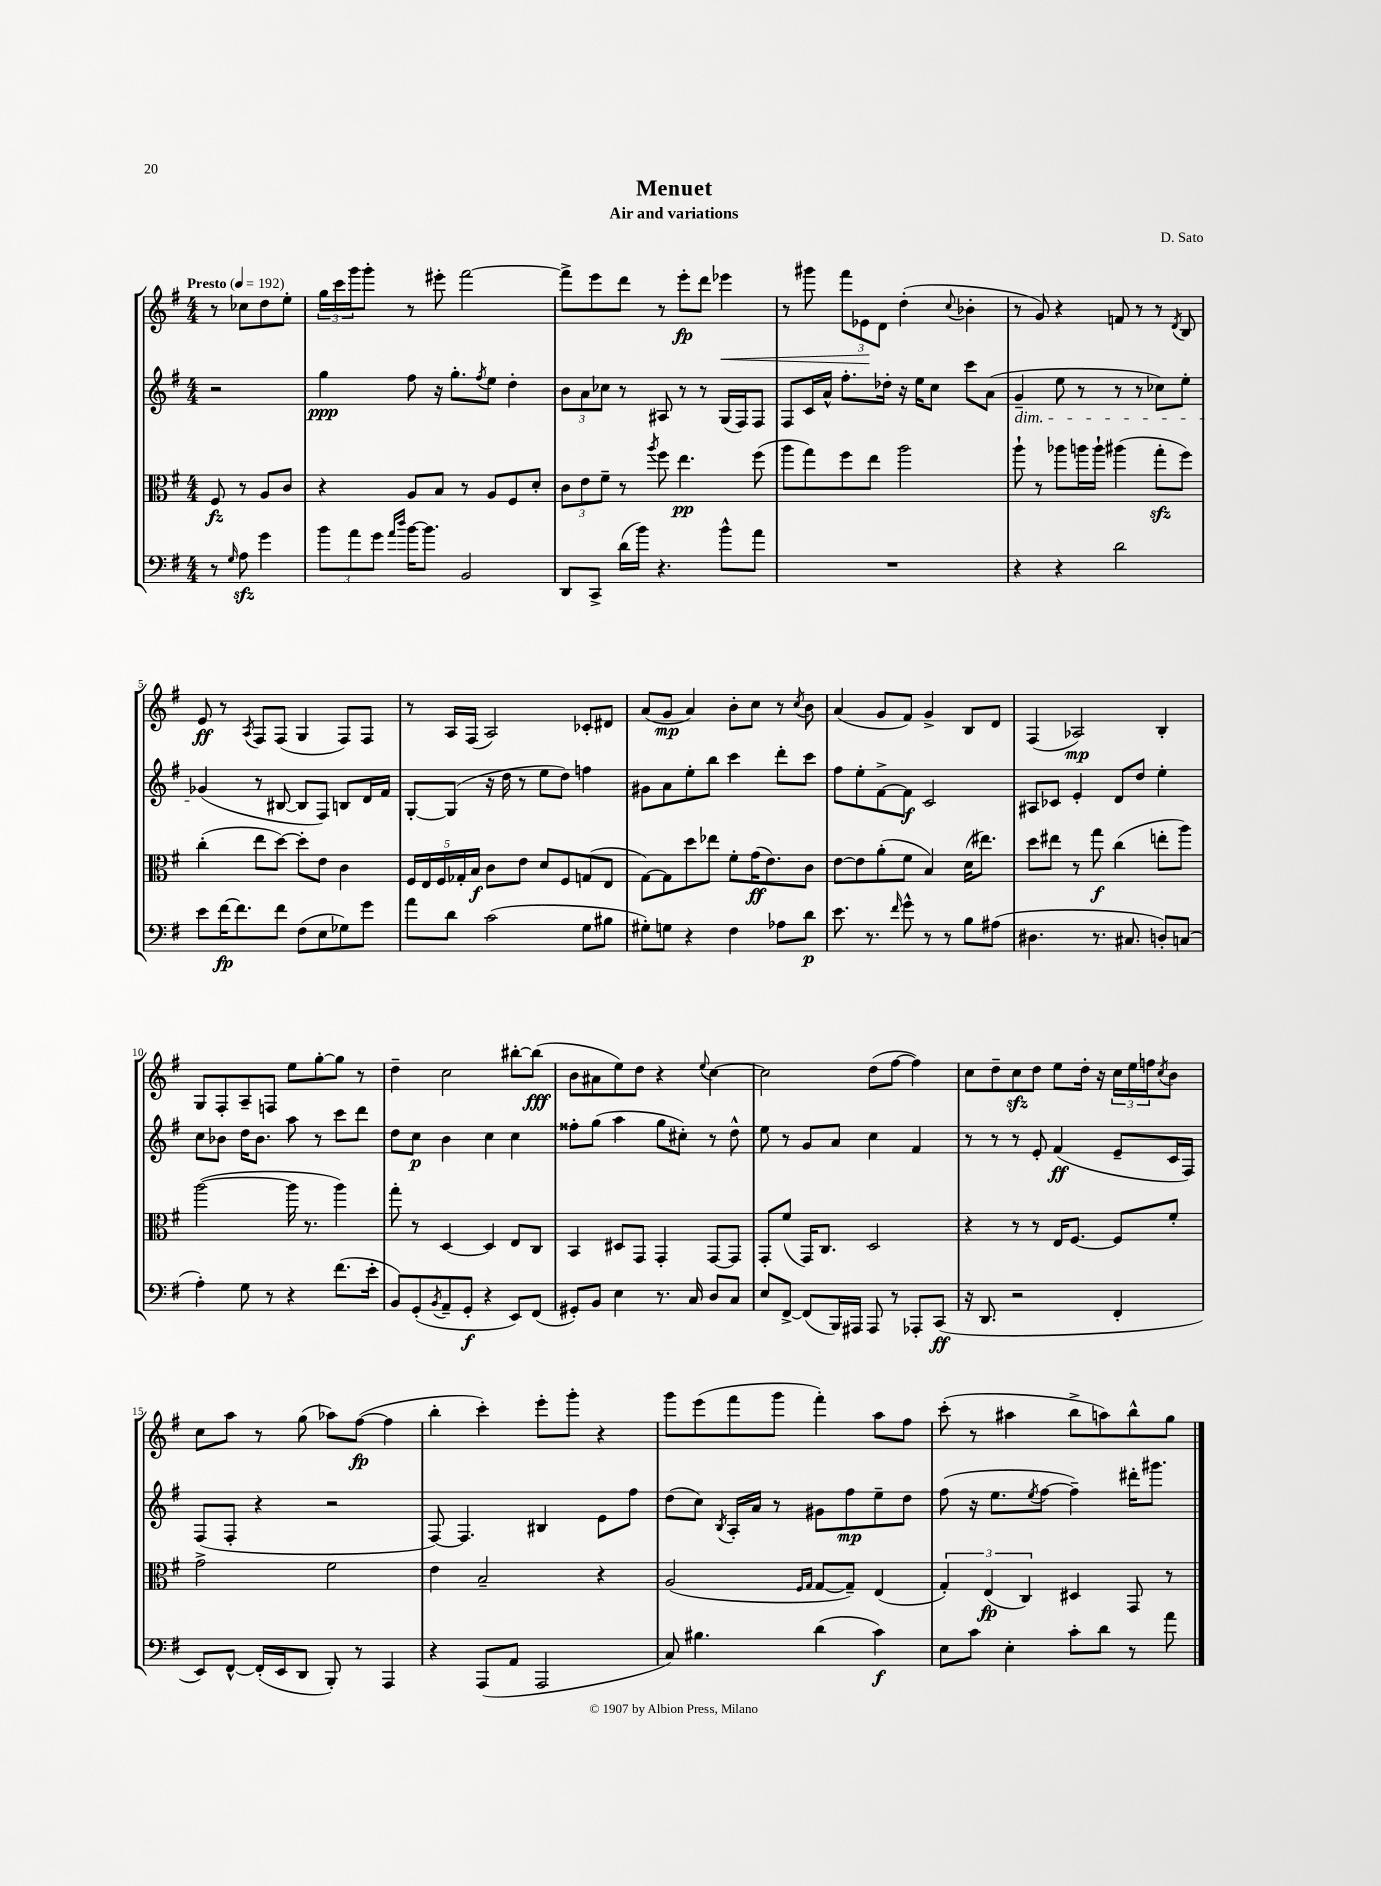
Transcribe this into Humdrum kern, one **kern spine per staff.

**kern	**dynam	**kern	**dynam	**kern	**dynam	**kern	**dynam
*part4	*part4	*part3	*part3	*part2	*part2	*part1	*part1
*staff4	*staff4	*staff3	*staff3	*staff2	*staff2	*staff1	*staff1
*clefF4	*	*clefC3	*	*clefG2	*	*clefG2	*
*k[f#]	*	*k[f#]	*	*k[f#]	*	*k[f#]	*
*M4/4	*	*M4/4	*	*M4/4	*	*M4/4	*
*MM192	*	*MM192	*	*MM192	*	*MM192	*
=	=	=	=	=	=	=	=
!	!	!	!	!	!	!LO:TX:a:B:t=Presto	!
8r	.	8F#/	fz	2r	.	8r	.
16qqG/	.	.	.	.	.	.	.
8Azz\	.	8r	.	.	.	8cc-X\L	.
4g\	.	8A/L	.	.	.	8dd\	.
.	.	8c/J	.	.	.	8ee'\J	.
=1	=1	=1	=1	=1	=1	=1	=1
12b\L	.	4r	.	4gg\	ppp	24gg\LL	.
.	.	.	.	.	.	24ccc\	.
12a\	.	.	.	.	.	24ggg\J	.
.	.	.	.	.	.	8ggg'\J	.
12g\J	.	.	.	.	.	.	.
16qqa/LL	.	.	.	.	.	.	.
16qqdd/JJ	.	.	.	.	.	.	.
[16b\KL	.	8A/L	.	8ff#\	.	8r	.
8.b\J]	.	.	.	.	.	.	.
.	.	8B/J	.	16r	.	8eee#X'\	.
.	.	.	.	8.gg'\L	.	.	.
2BB/	.	8r	.	.	.	[2fff#\	.
.	.	.	.	8qff#/	.	.	.
.	.	8A/L	.	8ee\J	.	.	.
.	.	8F#/	.	4dd'\	.	.	.
.	.	8d'/J	.	.	.	.	.
=2	=2	=2	=2	=2	=2	=2	=2
8DD/L	.	12c\L	.	12b\L	.	8fff#^\L]	.
.	.	12e\	.	12a\	.	.	.
8CC^/J	.	.	.	.	.	8eee\	.
.	.	12f#~\J	.	12cc-X\J	.	.	.
(16d\LL	.	8r	.	8r	.	8ddd\J	.
16b\JJ)	.	.	.	.	.	.	.
.	.	8qaa/	.	.	.	.	.
4.r	.	8ff#\	.	8A#X/	.	8r	.
.	.	4.ee\	pp	8r	.	8eee'\L	fp
.	.	.	.	8r	.	8ddd\J	.
!	!	!	!	!	!	!	!LO:HP:b
8b^^\L	.	.	.	(16G/LL	.	4eee-X\	<
.	.	.	.	16F#/J)	.	.	.
8a\J	.	(8ff#\	.	8F#/J	.	.	.
=3	=3	=3	=3	=3	=3	=3	=3
1r	.	8aa\L	.	8F#/L	.	8r	.
.	.	8gg\)	.	16c/L	.	8ggg#X\	.
.	.	.	.	16a^^/JJ	.	.	.
.	.	8ff#\	.	8.ff#'\L	.	12fff#\L	.
.	.	.	.	.	.	12e-X\	.
.	.	8ee\J	.	.	.	.	.
.	.	.	.	.	.	12d\J	[
.	.	.	.	16dd-X'\Jk	.	.	.
.	.	2aa\	.	16r	.	(4dd'\	.
.	.	.	.	16ee\KL	.	.	.
.	.	.	.	8cc\J	.	.	.
.	.	.	.	.	.	8qqcc/	.
.	.	.	.	8ccc\L	.	4b-X'\	.
.	.	.	.	(8a\J	.	.	.
=4	=4	=4	=4	=4	=4	=4	=4
!	!	!	!	!LO:TX:b:i:t=dim.	!	!	!
4r	.	8aa`\	.	4g~/	.	8r	.
.	.	8r	.	.	.	8g/)	.
4r	.	8aa-X\L	.	8ee\	.	4r	.
.	.	16aan\L	.	8r	.	.	.
.	.	16aa`\JJ	.	.	.	.	.
2d\	.	(4aa#X\	.	8r	.	8fn/	.
.	.	.	.	8r	.	8r	.
.	.	8ggzz'\L	.	8cc-X\L)	.	8r	.
.	.	.	.	.	.	8qd/	.
.	.	8ff#\J)	.	8ee'\J	.	8B/	.
!!LO:LB:g=z
=5	=5	=5	=5	=5	=5	=5	=5
8e\L	.	(4cc'\	.	(4g-X/	.	8e/	ff
[16f#\K	fp	.	.	.	.	8r	.
8.f#\]	.	.	.	.	.	.	.
.	.	.	.	.	.	8qA/	.
.	.	8ee\L	.	8r	.	8F#/L	.
8f#\J	.	[8dd\J)	.	[8B#X/	.	(8F#/J	.
(8F#\L	.	8dd'\L]	.	8B#/L]	.	4G/	.
8E\	.	8e\J	.	8F#/J)	.	.	.
8G-X\)	.	4c\	.	8Bn/L	.	8F#/L)	.
8g\J	.	.	.	16d/L	.	8F#/J	.
.	.	.	.	16f#/JJ	.	.	.
=6	=6	=6	=6	=6	=6	=6	=6
8a\L	.	20F#/LL	.	[8G'/L	.	8r	.
.	.	20E/	.	.	.	.	.
.	.	20F#/	.	.	.	.	.
8d\J	.	.	.	(8G/J]	.	16A/LL	.
.	.	20G-X'/	.	.	.	.	.
.	.	.	.	.	.	(16F#/JJ	.
.	.	20B/JJ	f	.	.	.	.
(2c\	.	8c\L	.	16r	.	2A/)	.
.	.	.	.	16dd\	.	.	.
.	.	8e\J	.	8r	.	.	.
.	.	8d/L	.	8ee\L	.	.	.
.	.	8F#/	.	8dd\J)	.	.	.
8G\L	.	(8Gn/	.	4ffn\	.	8c-X'/L	.
8B#X\J	.	8E/J	.	.	.	8d#X/J	.
=7	=7	=7	=7	=7	=7	=7	=7
8G#X'\L)	.	[8G\L)	.	8g#X\L	.	(8a/L	.
8Gn\J	.	8G\]	.	8a\	.	8g/J	mp
4r	.	8dd\	.	8ee'\	.	4a/)	.
.	.	8ee-X\J	.	8bb\J	.	.	.
4F#\	.	8f#'\L	.	4ccc\	.	8b'\L	.
.	.	(16g\K	ff	.	.	8cc\J	.
.	.	8.e\)	.	.	.	.	.
8A-X\L	.	.	.	8ddd'\L	.	8r	.
.	.	.	.	.	.	8qcc/	.
8d\J	p	8c\J	.	8ccc\J	.	8b\	.
=8	=8	=8	=8	=8	=8	=8	=8
8.e\	.	[8e\L	.	8ff#\L	.	(4a/	.
.	.	8e\]	.	8ee'\	.	.	.
8.r	.	.	.	.	.	.	.
.	.	(8a'\	.	[8f#^\	.	8g/L	.
16qqf#/	.	.	.	.	.	.	.
8g^^\	.	8f#\J	.	8f#\J]	f	8f#/J)	.
8r	.	4B/)	.	2c/	.	4g^/	.
8r	.	.	.	.	.	.	.
8B\L	.	(16d\KL	.	.	.	8B/L	.
.	.	8.ee#X\J)	.	.	.	.	.
(8A#X\J	.	.	.	.	.	8d/J	.
=9	=9	=9	=9	=9	=9	=9	=9
4.D#X\	.	8dd\L	.	8A#X/L	.	(4F#/	.
.	.	8ee#X\J	.	8c-X/J	.	.	.
.	.	8r	.	4e'/	.	2A-X/)	mp
8.r	.	8gg\	f	.	.	.	.
.	.	(4cc\	.	8d/L	.	.	.
8.C#X/	.	.	.	.	.	.	.
.	.	.	.	8dd/J	.	.	.
8Dn'/L)	.	8een'\L	.	4ee'\	.	4B'/	.
(8Cn/J	.	8aa\J)	.	.	.	.	.
!!LO:LB:g=z
=10	=10	=10	=10	=10	=10	=10	=10
4A'\)	.	([2aa\	.	8cc\L	.	8G/L	.
.	.	.	.	8b-X\J	.	8F#'/	.
8G\	.	.	.	16dd\KL	.	8A~/	.
.	.	.	.	8.b-\J	.	.	.
8r	.	.	.	.	.	8Fn/J	.
4r	.	16aa\]	.	8aa\	.	8ee\L	.
.	.	8.r	.	.	.	.	.
.	.	.	.	8r	.	[8gg'\	.
(8.f#\L	.	4aa\)	.	8ccc\L	.	8gg\J]	.
.	.	.	.	8ddd\J	.	8r	.
16e'\Jk	.	.	.	.	.	.	.
=11	=11	=11	=11	=11	=11	=11	=11
8BB/L)	.	8gg'\	.	8dd\L	.	4dd~\	.
(8GG'/	.	8r	.	8cc\J	p	.	.
8qBB/	.	.	.	.	.	.	.
8AA~/	.	[4D/	.	4b\	.	2cc\	.
8GG'/J	f	.	.	.	.	.	.
4r	.	4D/]	.	4cc\	.	.	.
8EE/L)	.	8E/L	.	4cc\	.	[8bb#X'\L	.
(8FF#/J	.	8C/J	.	.	.	(8bb#\J]	fff
=12	=12	=12	=12	=12	=12	=12	=12
8GG#X'/L)	.	4BB/	.	8ff##X'\L	.	8b\L	.
8BB/J	.	.	.	(8gg\J	.	8a#X\	.
4E\	.	8D#X/L	.	4aa\	.	8ee\)	.
.	.	8GG/J	.	.	.	8dd\J	.
8.r	.	4GG'/	.	8gg\L	.	4r	.
.	.	.	.	8cc#X'\J)	.	.	.
16C/	.	.	.	.	.	.	.
.	.	.	.	.	.	8qqee/	.
8D/L	.	[8GG/L	.	8r	.	[4cc\	.
8C/J	.	8GG/J]	.	8dd^^\	.	.	.
=13	=13	=13	=13	=13	=13	=13	=13
8E/L	.	8GG'/L	.	8ee\	.	2cc\]	.
[8FF#^/J	.	(8f#/J	.	8r	.	.	.
(8FF#/L]	.	16GG/KL)	.	8g/L	.	.	.
.	.	8.C/J	.	.	.	.	.
16BBB/L)	.	.	.	8a/J	.	.	.
16AAA#X/JJ	.	.	.	.	.	.	.
8AAA#/	.	2D/	.	4cc\	.	(8dd\L	.
8r	.	.	.	.	.	[8ff#\J	.
8AAA-X'/L	.	.	.	4f#/	.	4ff#\])	.
(8CC/J	ff	.	.	.	.	.	.
=14	=14	=14	=14	=14	=14	=14	=14
16r	.	4r	.	8r	.	8cc\L	.
8.DD/	.	.	.	.	.	.	.
.	.	.	.	8r	.	8dd~\	.
2r	.	8r	.	8r	.	8cczz\	.
.	.	8r	.	8e'/	.	8dd\J	.
.	.	16E/KL	.	(4f#/	ff	8ee\L	.
.	.	[8.F#/J	.	.	.	.	.
.	.	.	.	.	.	16dd'\Jk	.
.	.	.	.	.	.	16r	.
4FF#'/	.	8F#/L]	.	8e~/L	.	24cc\LL	.
.	.	.	.	.	.	24ee\	.
.	.	.	.	.	.	24ffn\J	.
.	.	.	.	.	.	8qcc/	.
.	.	8f#'/J	.	16c/L	.	8b\J	.
.	.	.	.	16F#/JJ)	.	.	.
!!LO:LB:g=z
=15	=15	=15	=15	=15	=15	=15	=15
8EE/L)	.	2g^\	.	(8F#/L	.	8cc\L	.
[8FF#^^/J	.	.	.	8F#'/J	.	8aa\J	.
(16FF#'/LL]	.	.	.	4r	.	8r	.
16EE/J	.	.	.	.	.	.	.
8DD/J	.	.	.	.	.	(8gg\	.
8BBB'/)	.	2f#\	.	2r	.	8aa-X\L)	.
8r	.	.	.	.	.	([8ff#\J	fp
4AAA/	.	.	.	.	.	4ff#\]	.
=16	=16	=16	=16	=16	=16	=16	=16
4r	.	4e\	.	[8F#/)	.	4bb'\	.
.	.	.	.	4.F#/]	.	.	.
(8AAA/L	.	2B~/	.	.	.	4ccc'\)	.
8AA/J	.	.	.	.	.	.	.
2AAA/	.	.	.	4B#X/	.	8eee'\L	.
.	.	.	.	.	.	8ggg'\J	.
.	.	4r	.	8e\L	.	4r	.
.	.	.	.	8ff#\J	.	.	.
=17	=17	=17	=17	=17	=17	=17	=17
8C/)	.	(2A/	.	(8dd\L	.	8ggg\L	.
4.B#X\	.	.	.	8cc\J)	.	(8eee\	.
.	.	.	.	8qB/	.	.	.
.	.	.	.	16A'/LL	.	8fff#\	.
.	.	.	.	16a/JJ	.	.	.
.	.	.	.	8r	.	8ggg\J	.
.	.	16qqF#/LL	.	.	.	.	.
.	.	16qqG/JJ	.	.	.	.	.
(4d\	.	[8G/L	.	8g#X\L	.	4fff#'\)	.
.	.	8G~/J])	.	8ff#\	mp	.	.
4c\)	f	(4E/	.	8ee~\	.	8aa\L	.
.	.	.	.	8dd\J	.	8ff#\J	.
=18	=18	=18	=18	=18	=18	=18	=18
8E\L	.	6G'/)	.	(8ff#\	.	(8ccc'\	.
8c\J	.	.	.	16r	.	8r	.
.	.	(6E/	fp	.	.	.	.
.	.	.	.	8.ee\L	.	.	.
4E'\	.	.	.	.	.	4aa#X\	.
.	.	6C/)	.	.	.	.	.
.	.	.	.	8qee/	.	.	.
.	.	.	.	[8ff#\J	.	.	.
8c'\L	.	4D#X/	.	4ff#~\])	.	8bb^\L	.
8d\J	.	.	.	.	.	8aan\)	.
8r	.	8GG/	.	16ddd#X'\KL	.	8bb^^\	.
.	.	.	.	8.ggg#X\J	.	.	.
8a\	.	8r	.	.	.	8gg\J	.
==	==	==	==	==	==	==	==
*-	*-	*-	*-	*-	*-	*-	*-
